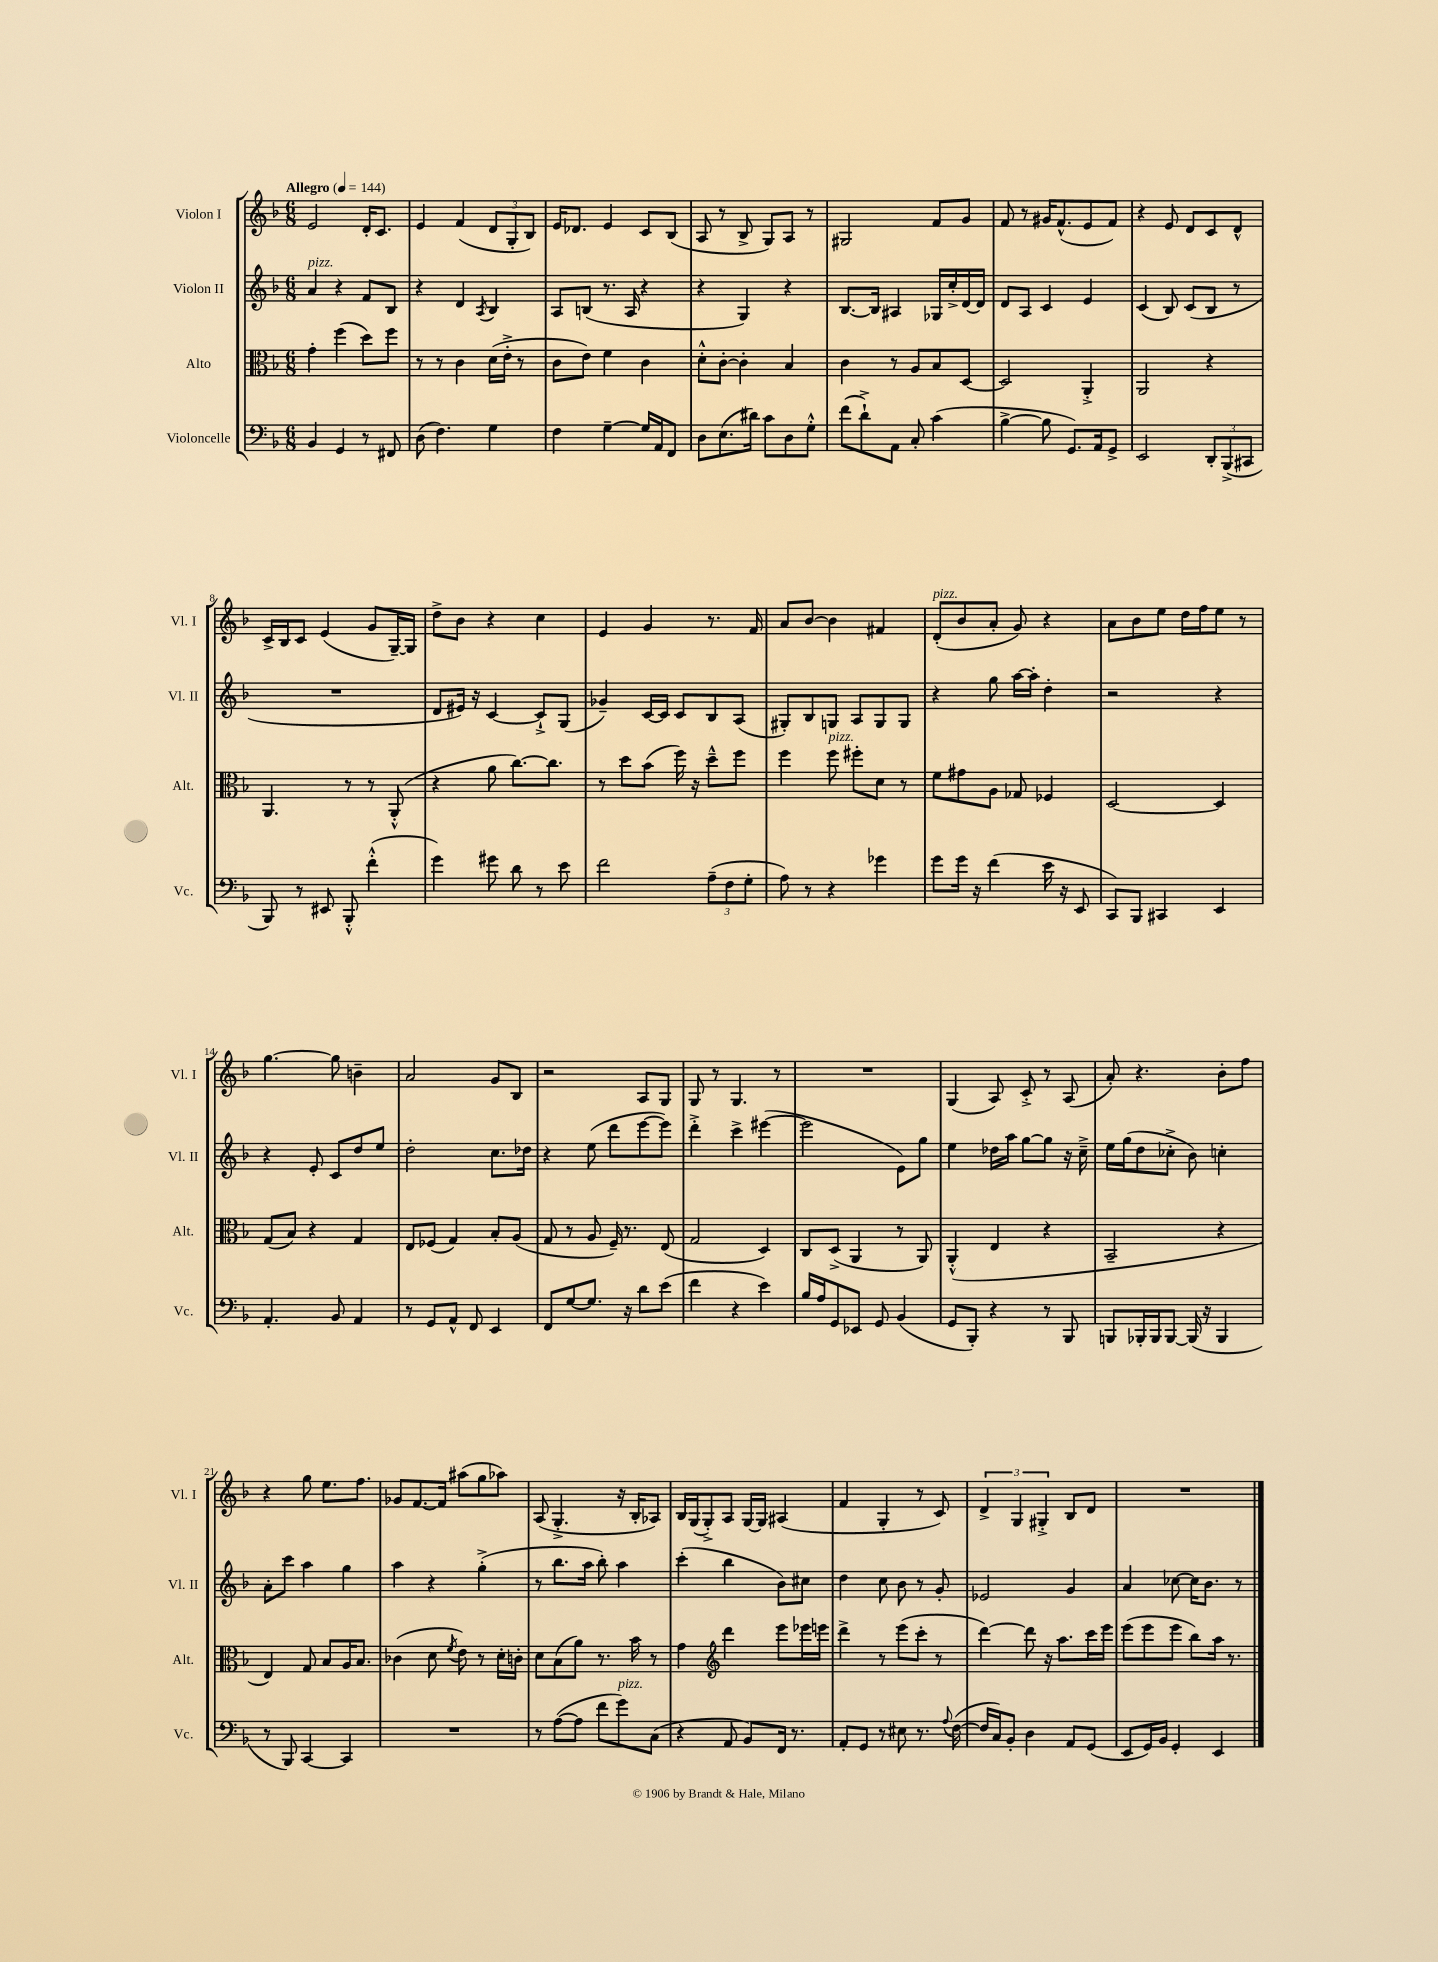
<<
\new StaffGroup <<
\new Staff = "s0" \with { instrumentName = "Violon I" shortInstrumentName = "Vl. I" } {
    \clef treble \key f \major \numericTimeSignature \time 6/8 \tempo "Allegro" 4 = 144
    e'2 d'16-. c'8. |
    e'4 f'4( \tuplet 3/2 { d'8 g8-. bes8) } |
    e'16 des'8. e'4 c'8 bes8( |
    a8 r8 bes8-> g8) a8 r8 |
    gis2 f'8 g'8 |
    f'8 r8 gis'16 f'8.-^( e'8 f'8) |
    r4 e'8 d'8 c'8 d'8-^ |
    c'16-> bes16 c'8 e'4( g'8 g16~--) g16 |
    d''8-> bes'8 r4 c''4 |
    e'4 g'4 r8. f'16 |
    a'8 bes'8~ bes'4 fis'4 |
    d'8-.^\markup { \italic "pizz." }( bes'8 a'8-. g'8) r4 |
    a'8 bes'8 e''8 d''16 f''16 e''8 r8 |
    g''4.~ g''8 b'4-- |
    a'2 g'8 bes8 |
    r2 a8 g8 |
    g8 r8 g4. r8 |
    R2. |
    g4( a8) c'8-.-> r8 a8( |
    a'8-.) r4. bes'8-. f''8 |
    r4 g''8 e''8. f''8. |
    ges'8 f'8.~ f'16 ais''8( g''8 aes''8) |
    a8( g4.-.-> r16 bes16-. aes8) |
    bes16 g16( g8-.->) a8 g16~ g16 ais4( |
    f'4 g4-. r8 c'8) |
    \tuplet 3/2 { d'4-> g4 gis4-.-> } bes8 d'8 |
    R2. \bar "|." |
}
\new Staff = "s1" \with { instrumentName = "Violon II" shortInstrumentName = "Vl. II" } {
    \clef treble \key f \major \numericTimeSignature \time 6/8
    a'4^\markup { \italic "pizz." } r4 f'8 bes8 |
    r4 d'4 \acciaccatura { a8 } bes4 |
    a8 b8( r8. a16 r4 |
    r4 g4) r4 |
    bes8.~ bes16 ais4 ges16 c''16-.-> d'16~ d'16 |
    d'8 a8 c'4 e'4 |
    c'4( bes8) c'8( bes8 r8 |
    R2. |
    d'8 eis'16) r16 c'4~ c'8-!-> g8( |
    ges'4--) c'16~ c'16 c'8 bes8 a8( |
    gis8-.) bes8 g8 a8 g8 g8 |
    r4 g''8 a''16~ a''16-. d''4-. |
    r2 r4 |
    r4 e'8-. c'8 d''8 e''8 |
    d''2-. c''8. des''16 |
    r4 e''8( d'''8 e'''8~ e'''8) |
    d'''4-.-> c'''4-> eis'''4~( |
    eis'''2 e'8) g''8 |
    e''4 des''16 a''16 g''8~ g''8 r16 c''16---> |
    e''16 g''16( d''8 ces''8-.-> bes'8) c''4-. |
    a'8-. c'''8 a''4 g''4 |
    a''4 r4 g''4-.->( |
    r8 bes''8. a''16 bes''8-.) a''4 |
    c'''4-.( bes''4 bes'8) cis''8 |
    d''4 c''8 bes'8 r8 g'8-. |
    ees'2 g'4 |
    a'4 ces''8~ ces''16 bes'8. r8 \bar "|." |
}
\new Staff = "s2" \with { instrumentName = "Alto" shortInstrumentName = "Alt." } {
    \clef alto \key f \major \numericTimeSignature \time 6/8
    g'4-. f''4( d''8) f''8 |
    r8 r8 c'4 d'16( e'16-.-> r8 |
    c'8 e'8) f'4 c'4 |
    d'8-.-^ c'8~-. c'4-. bes4 |
    c'4 r8 a8 bes8 d8~ |
    d2 a,4-.-> |
    a,2 r4 |
    a,4. r8 r8 a,8-.-^( |
    r4 a'8 c''8.~) c''8. |
    r8 d''8 bes'8( f''16) r16 d''8---^ f''8 |
    f''4 f''8^\markup { \italic "pizz." } fis''8-. d'8 r8 |
    f'8 gis'8 a8 ges8 fes4 |
    d2~ d4 |
    g8( bes8) r4 g4 |
    e8 fes8( g4) bes8-. a8( |
    g8 r8 a8 f16--) r8. e8( |
    g2 d4) |
    c8 d8->( a,4 r8 a,8) |
    a,4-.-^( e4 r4 |
    bes,2-- r4 |
    e4) g8 bes8 a16 bes8. |
    ces'4( d'8 \acciaccatura { f'8 } e'8) r8 d'16-. c'16-. |
    d'8 bes8( a'8) r8. bes'16 r8 |
    g'4 \clef treble d'''4 e'''8 ees'''16 e'''16 |
    d'''4-> r8 e'''8( c'''8-. r8 |
    d'''4~) d'''8 r16 a''8. c'''16 e'''16 |
    e'''8( e'''8 e'''8 bes''8) a''16 r8. \bar "|." |
}
\new Staff = "s3" \with { instrumentName = "Violoncelle" shortInstrumentName = "Vc." } {
    \clef bass \key f \major \numericTimeSignature \time 6/8
    bes,4 g,4 r8 fis,8 |
    d8( f4.) g4 |
    f4 g4~-- g16 a,16 f,8 |
    d8 e8.( dis'16) c'8 d8 g8-.-^ |
    f'8( d'8-!->) a,8 c8-. c'4( |
    bes4~-> bes8 g,8.) a,16 g,8-> |
    e,2 \tuplet 3/2 { d,8-. bes,,8->( cis,8 } |
    bes,,8) r8 eis,8 bes,,8-.-^ f'4-.-^( |
    g'4) gis'8 d'8 r8 e'8 |
    f'2 \tuplet 3/2 { a8--( f8 g8-. } |
    a8) r8 r4 ges'4 |
    g'8 g'16 r16 f'4( e'16 r16 e,8 |
    c,8) bes,,8 cis,4 e,4 |
    a,4.-. bes,8 a,4 |
    r8 g,8 a,8-^ f,8 e,4 |
    f,8 g8~ g8. r16 d'8 e'8( |
    f'4 r4 e'4) |
    bes16 a16 g,8 ees,8 g,8 bes,4( |
    g,8 bes,,8-.) r4 r8 bes,,8 |
    b,,8 bes,,16-. bes,,16 bes,,8~ bes,,16( r16 bes,,4 |
    r8 bes,,8) c,4~ c,4 |
    R2. |
    r8 a8~( a8 f'8 g'8^\markup { \italic "pizz." }) c8( |
    r4 a,8 bes,8) f,16 r8. |
    a,8-. g,8 r8 eis8 r8. \appoggiatura { a8 } f16~( |
    f16 c16) bes,8-. d4 a,8 g,8( |
    e,8 g,16) bes,16 g,4-. e,4 \bar "|." |
}
>>
>>
